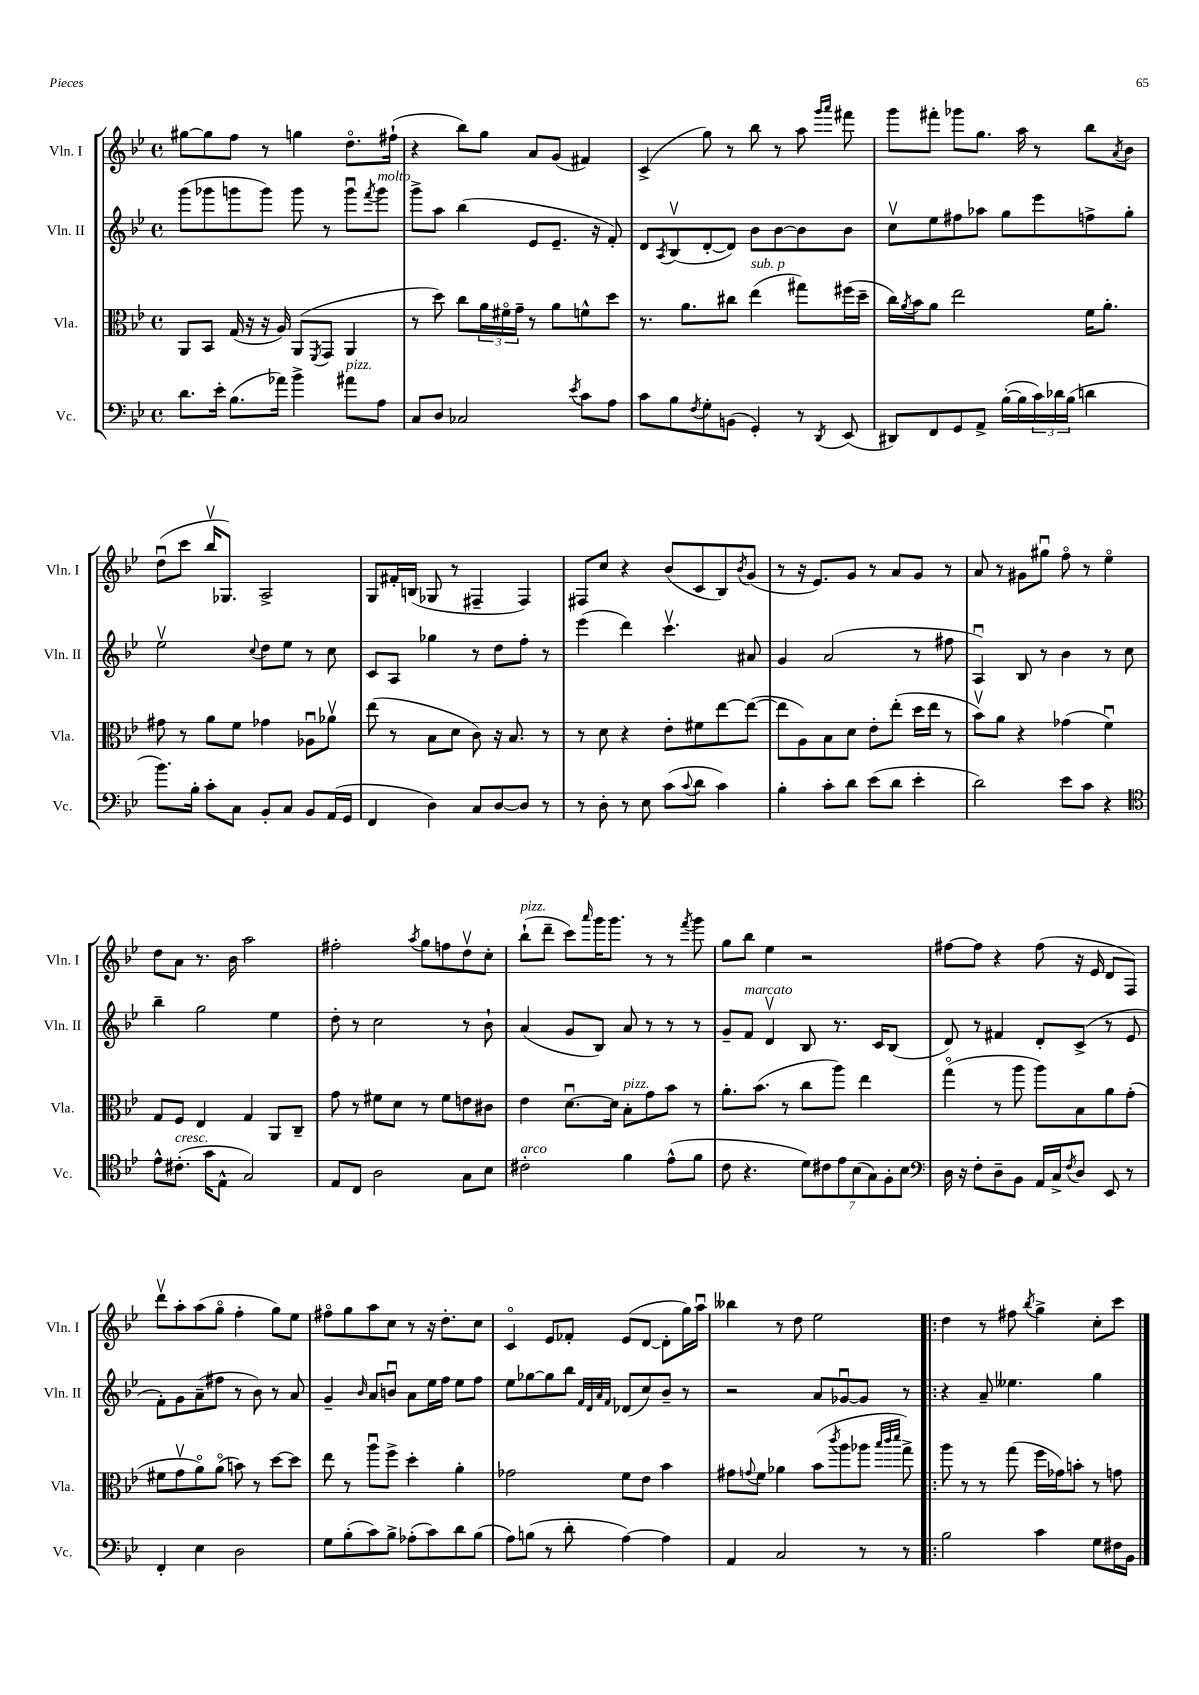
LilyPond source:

<<
\new StaffGroup <<
\new Staff = "s0" \with { instrumentName = "Vln. I" shortInstrumentName = "Vln. I" } {
    \clef treble \key bes \major \defaultTimeSignature \time 4/4
    gis''8~ gis''8 f''8 r8 g''4 d''8.\flageolet fis''16-!( |
    r4 bes''8) g''8 a'8 g'8( fis'4) |
    c'4->( g''8) r8 bes''8 r8 a''8 \grace { g'''16 a'''16 } fis'''8 |
    g'''8 fis'''8-. ges'''8 g''8. a''16 r8 bes''8 \acciaccatura { a'8 } bes'8 |
    d''8\downbow( c'''8 bes''16\upbow ges8.) a2-> |
    g8 fis'16-. b16( ges8 r8 fis4-- fis4) |
    fis8 c''8 r4 bes'8( c'8 bes8) \acciaccatura { bes'8 } g'8( |
    r8 r16 ees'8.) g'8 r8 a'8 g'8 r8 |
    a'8 r8 gis'8 gis''8\downbow f''8\flageolet r8 ees''4\flageolet |
    d''8 a'8 r8. bes'16 a''2 |
    fis''2-. \acciaccatura { a''8 } g''8 f''8 d''8\upbow c''8-. |
    bes''8-!^\markup { \italic "pizz." }( d'''8-- c'''8) \grace { a'''16 } g'''16 g'''8. r8 r8 \acciaccatura { f'''8 } g'''8 |
    g''8 bes''8 ees''4 r2 |
    fis''8~ fis''8 r4 fis''8( r16 ees'16 d'8 f8) |
    d'''8\upbow a''8-. a''8( g''8\flageolet f''4-. g''8) ees''8 |
    fis''8\flageolet g''8 a''8 c''8 r8 r16 d''8.-. c''8 |
    c'4\flageolet ees'8 fes'8-. ees'8( d'8~ d'8-. g''16) a''16\downbow |
    beses''4 r8 d''8 ees''2 |
    \bar ".|:" d''4 r8 fis''8 \acciaccatura { bes''8 } g''4-> c''8-. c'''8 \bar "|." |
}
\new Staff = "s1" \with { instrumentName = "Vln. II" shortInstrumentName = "Vln. II" } {
    \clef treble \key bes \major \defaultTimeSignature \time 4/4
    g'''8( ges'''8 g'''8 g'''8) g'''8 r8 g'''8\downbow \acciaccatura { f'''8 } g'''8^\markup { \italic "molto" } |
    g'''8-> a''8 bes''4( ees'8 ees'8.-- r16 f'8-.) |
    d'8 \acciaccatura { a8 } bes8\upbow( d'8~-. d'8) bes'8 bes'8~ bes'8 bes'8 |
    c''8\upbow ees''8 fis''8 aes''8 g''8 ees'''8 f''8-> g''8-. |
    ees''2\upbow \appoggiatura { c''8 } d''8 ees''8 r8 c''8 |
    c'8 a8 ges''4 r8 d''8 f''8-. r8 |
    ees'''4( d'''4) c'''4.\upbow ais'8 |
    g'4 a'2( r8 fis''8 |
    a4\downbow) bes8 r8 bes'4 r8 c''8 |
    bes''4-- g''2 ees''4 |
    d''8-. r8 c''2 r8 bes'8-! |
    a'4( g'8 bes8) a'8 r8 r8 r8 |
    g'8-- f'8^\markup { \italic "marcato" } d'4\upbow bes8 r8. c'16 bes8( |
    d'8) r8 fis'4 d'8-. c'8->( r8 ees'8 |
    f'8-.) g'8 a'8--( fis''8 r8 bes'8) r8 a'8 |
    g'4-- \grace { bes'16 } a'8 b'8\downbow a'8 ees''16 f''16 ees''8 f''8 |
    ees''8 ges''8~ ges''8 bes''8 \grace { f'32 d'32 a'32 f'32 } des'8( c''8) bes'8-- r8 |
    r2 a'8 ges'8~\downbow ges'8 r8 |
    \bar ".|:" r4 a'8-- eeses''4. g''4 \bar "|." |
}
\new Staff = "s2" \with { instrumentName = "Vla." shortInstrumentName = "Vla." } {
    \clef alto \key bes \major \defaultTimeSignature \time 4/4
    a,8 bes,8 g16( r16 r16 a16) a,8( \acciaccatura { f,8 } g,8 a,4 |
    r8 d''8) c''8 \tuplet 3/2 { a'16 fis'16\flageolet g'16-- } r8 a'8 f'8-^ d''8 |
    r8. a'8. cis''8 ees''4^\markup { \italic "sub. p" }( gis''8) fis''16( d''16-- |
    c''16) \acciaccatura { a'8 } bes'16 a'8 ees''2 f'16 a'8.-. |
    gis'8 r8 a'8 f'8 ges'4 aes8\downbow aes'8\upbow |
    ees''8( r8 bes8 d'8 c'8) r16 bes8. r8 |
    r8 d'8 r4 ees'8-. fis'8 ees''8~ ees''8~( |
    ees''8 a8) bes8 d'8 ees'8-. ees''8-.( d''16 ees''16 r8 |
    bes'8\upbow) a'8 r4 ges'4( f'4\downbow) |
    g8 f8 ees4 g4 a,8 c8-- |
    g'8 r8 fis'8 d'8 r8 fis'8 e'8 cis'8 |
    ees'4 d'8.~\downbow d'16 bes8-.^\markup { \italic "pizz." } g'8 bes'8 r8 |
    a'8.-. bes'8.( r8 c''8 a''8) ees''4 |
    g''4\flageolet( r8 a''8 a''8) bes8 a'8 g'8-.( |
    fis'8 g'8\upbow a'8\flageolet) a'8\flageolet( b'8) r8 d''8~ d''8 |
    ees''8 r8 a''8\downbow f''8-> d''4-. a'4-. |
    ges'2 f'8 ees'8 bes'4 |
    gis'8 \appoggiatura { g'8 } f'8 aes'4 bes'8( \acciaccatura { c'''8 } a''8 aes''8 \grace { bes''32 c'''32 d'''32 } g''8->) |
    \bar ".|:" a''8 r8 r8 g''8( f''16 ges'16) b'8-. r8 g'8 \bar "|." |
}
\new Staff = "s3" \with { instrumentName = "Vc." shortInstrumentName = "Vc." } {
    \clef bass \key bes \major \defaultTimeSignature \time 4/4
    d'8. ees'16-. bes8.( aes'16) bes'4-> ais'8^\markup { \italic "pizz." } a8 |
    c8 d8 ces2 \acciaccatura { ees'8 } c'8 a8 |
    c'8 bes8 \acciaccatura { f8 } g8-. b,8( g,4-.) r8 \acciaccatura { d,8 } ees,8( |
    dis,8) f,8 g,8 a,8-> bes16~-.( bes16 \tuplet 3/2 { c'16) des'16 bes16( } d'4 |
    bes'8.) bes16-. c'8-. c8 bes,8-. c8 bes,8 a,16( g,16 |
    f,4 d4) c8 d8~ d8 r8 |
    r8 d8-. r8 ees8 c'8( \appoggiatura { c'8 } d'8 c'4) |
    bes4-. c'8-. d'8 ees'8( d'8 ees'4-. |
    d'2) ees'8 c'8 r4 |
    \clef tenor ees'8-^ cis'8.-.^\markup { \italic "cresc." }( g'16 ees8-^ g2) |
    ees8 c8 a2 g8 bes8 |
    cis'2-.^\markup { \italic "arco" } f'4 ees'8-^( f'8 |
    c'8 r4. \tuplet 7/4 { d'8) cis'8 ees'8 bes8( g8) f8-. bes8 } |
    \clef bass d16 r16 f8-. d8-- bes,8 a,16 c16-> \acciaccatura { f8 } d8 ees,8 r8 |
    f,4-. ees4 d2 |
    g8 bes8-.( c'8) bes8-> aes8-.( c'8) d'8 bes8( |
    a8) b8( r8 d'8-. a4~) a4 |
    a,4 c2 r8 r8 |
    \bar ".|:" bes2 c'4 g8 fis16 bes,16 \bar "|." |
}
>>
>>
\layout { \context { \Score \remove "Bar_number_engraver" } }
